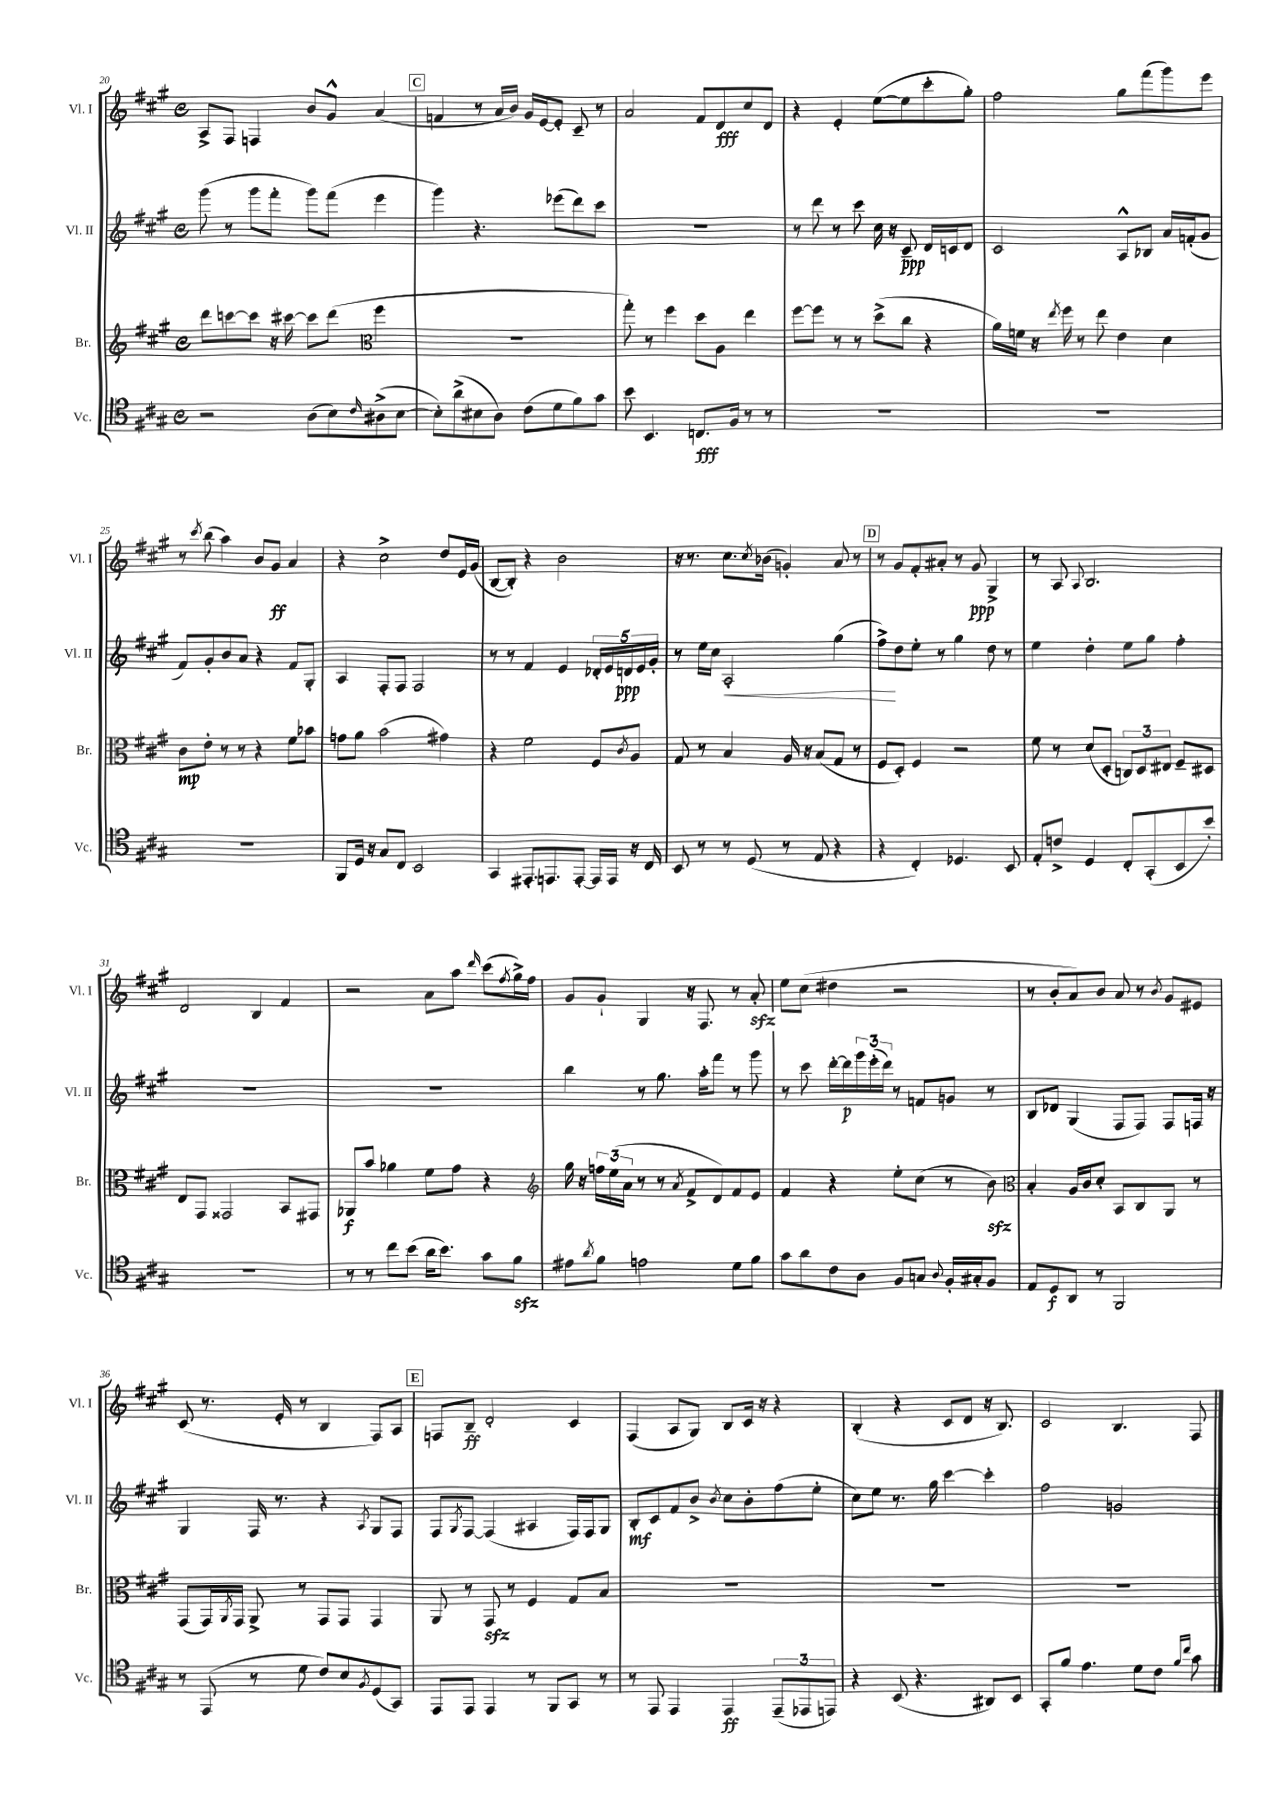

**kern	**kern	**kern	**kern
*staff4	*staff3	*staff2	*staff1
*clefC4	*clefG2	*clefG2	*clefG2
*k[f#c#g#]	*k[f#c#g#]	*k[f#c#g#]	*k[f#c#g#]
*M4/4	*M4/4	*M4/4	*M4/4
*met(c)	*met(c)	*met(c)	*met(c)
2r	8ddd	(8ggg#	8A^
.	[8ccc	8r	8F#
.	8ccc]	8ggg#	4F
.	16r	8fff#'	.
.	[16ccc#	.	.
(8A	8ccc#]	8ggg#)	8b
8B)	(8ddd	(8fff#	8g#^^
*	*clefC3	*	*
16qqc#	.	.	.
(8A#^	4ff#	4eee	(4a
[8B	.	.	.
=	=	=	=
8B'])	1r	4ggg#)	4f
(8a^	.	.	.
8B#	.	4.r	8r
8A)	.	.	16a
.	.	.	16b)
(8c#	.	.	16g#
.	.	.	[16e
8d	.	(8eee-	8e']
8f#)	.	8ddd)	8c#~
8g#	.	8ccc#	8r
=	=	=	=
8b	8gg#')	1r	2a
4.BB	8r	.	.
.	4ff#	.	.
8.C	8dd	.	8f#
.	8A	.	8d
16F#	.	.	.
8r	4ee	.	8cc#
8r	.	.	8d
=	=	=	=
1r	[8ff#	8r	4r
.	8ff#]	8ddd	.
.	8r	8r	4e'
.	8r	8ccc#	.
.	(8dd^	16cc#	([8ee
.	.	16r	.
.	8cc#	8c#~	8ee]
.	4r	16d	8ccc#'
.	.	16c	.
.	.	8d	8gg#')
=	=	=	=
1r	16a)	2c#	2ff#
.	16f	.	.
.	16r	.	.
.	8qee	.	.
.	16ff#	.	.
.	8r	.	.
.	8ee	.	.
.	4e	8A^^	8gg#
.	.	8B-	(8fff#
.	4d	16a	8ggg#)
.	.	(16f'	.
.	.	8g#	8eee
=	=	=	=
1r	8c#	8f#)	8r
.	.	.	8qccc#
.	8e'	8g#'	(8bb
.	8r	8b	4aa)
.	8r	8a	.
.	4r	4r	8b
.	.	.	8g#
.	8f#	8f#	4a
.	8b-	8G#'	.
=	=	=	=
8FF#	8g	4A	4r
16D	8a	.	.
16r	.	.	.
8G#	(2b	8F#'	2cc#^
8C#	.	8F#	.
2BB	.	2F#	.
.	4g#)	.	8dd
.	.	.	16e
.	.	.	(16g#
=	=	=	=
4GG#	4r	8r	[8B
.	.	8r	8B'])
8.EE#'	2f#	4f#	4r
8.EE	.	.	.
.	.	4e	2b
[8EE'	.	.	.
16EE]	8F#	20d-'	.
.	.	20e	.
16EE	.	.	.
.	.	20d	.
.	8qc#	.	.
16r	8A	.	.
.	.	20e	.
16C#	.	.	.
.	.	20g#'	.
=	=	=	=
8BB	8G#	8r	16r
.	.	.	8.r
8r	8r	16ee	.
.	.	16cc#	.
8r	4B	2A'	8.cc#
(8D	.	.	.
.	.	.	8qcc#
.	.	.	(16b-
8r	16A	.	4g')
.	16r	.	.
8E	(8B	.	.
4r	8G#	(4gg#	8a
.	8r	.	8r
=	=	=	=
4r	8F#	8ff#^)	8r
.	8D')	8dd	8g#
4C#')	4F#	8ee'	8f#'
.	.	8r	8a#'
4.D-	2r	4gg#	8r
.	.	.	8g#
.	.	8dd	4G#^
8BB	.	8r	.
=	=	=	=
8E'	8f#	4ee	8r
8c^	8r	.	8A
.	.	.	8qqA
4D	(8d	4dd'	2.B
.	8D'	.	.
8C#'	12C)	8ee	.
.	12D	.	.
(8GG#'	.	8gg#	.
.	12E#	.	.
8BB	8F#~	4ff#'	.
8b')	8D#	.	.
=	=	=	=
1r	8E	1r	2d
.	8GG#	.	.
.	2GG##	.	.
.	.	.	4B
.	8BB	.	4f#
.	8GG#	.	.
=	=	=	=
8r	8AA-	1r	2r
8r	8b	.	.
8cc#	4a-	.	.
(8b	.	.	.
16a	8f#	.	8a
8.b)	.	.	.
.	8g#	.	8aa
.	.	.	16qqddd
8g#	4r	.	(8ccc#
.	.	.	8qff#
8f#	.	.	16gg#^)
.	.	.	16ff#
=	=	=	=
*	*clefG2	*	*
8e#	16gg#	4bb	8g#
.	16r	.	.
8qa	.	.	.
8f#	24ff	.	8g#`
.	(24ee	.	.
.	24a	.	.
2e	8r	8r	4G#
.	8r	8.gg#	.
.	8qa	.	.
.	8f#^	.	16r
.	.	16aa'	8.F#
.	8d)	8fff#	.
8d	8f#	8r	8r
8f#	8e	8ggg#	8a'
=	=	=	=
8g#	4f#	8r	8ee
8a	.	8ccc#	(8cc#
8c#	4r	[16ddd'	4dd#
.	.	16ddd]	.
8A	.	24ggg#	.
.	.	(24eee'	.
.	.	24ddd)	.
8F#	8ee'	8r	2r
8G	(8cc#	8f	.
8qqA	.	.	.
16F#'	8r	8g	.
16G#'	.	.	.
8F#	8b)	8r	.
=	=	=	=
*	*clefC3	*	*
8E	4B'	8B	8r
8D	.	8d-	8b'
8AA	16A	(4G#	8a)
.	16c#	.	.
8r	8d'	.	8b
2FF#	8BB	8F#	8a
.	8C#	8F#)	8r
.	.	.	8qb
.	8AA	8F#	8g#
.	8r	16F	8e#
.	.	16r	.
=	=	=	=
8r	(8GG#	4G#	(8c#
(8EE	16GG#)	.	8.r
.	8qAA	.	.
.	16GG#	.	.
8r	8AA^	16F#	.
.	.	8.r	16e'
8d	8r	.	8r
8c#)	8GG#	4r	4B
8B	8GG#	.	.
8qF#	.	8qA	.
(8D	4GG#	8G#	8F#)
8GG#)	.	8F#	8A
=	=	=	=
8EE	8AA	8F#	8F
.	.	8qG#	.
8EE	8r	[8F#	8B~
4EE	8GG#	(4F#]	2d'
.	8r	.	.
8r	4F#	4A#	.
8FF#	.	.	.
8GG#	8G#	16F#)	4c#
.	.	16F#	.
8r	8B	8G#	.
=	=	=	=
8r	1r	8B'	(4F#
8EE	.	8c#	.
4EE	.	8f#	8A
.	.	8b^	8G#)
.	.	8qb	.
4EE	.	8cc#	8B
.	.	8b'	16c#
.	.	.	16r
(12EE~	.	(8ff#	4r
12EE-	.	.	.
.	.	8ee'	.
12EE)	.	.	.
=	=	=	=
4r	1r	8cc#)	(4B'
.	.	8ee	.
(8BB	.	8.r	4r
4.r	.	.	.
.	.	16gg#	.
.	.	[4ccc#	8c#
.	.	.	8d
8AA#)	.	4ccc#']	16r
.	.	.	8.B)
8BB	.	.	.
=	=	=	=
8GG#'	1r	2ff#	2c#
8f#	.	.	.
4.e	.	.	.
.	.	2g	4.B
8d	.	.	.
8c#	.	.	.
16qqf#	.	.	.
16qqcc#	.	.	.
8g#	.	.	8F#
==	==	==	==
*-	*-	*-	*-
